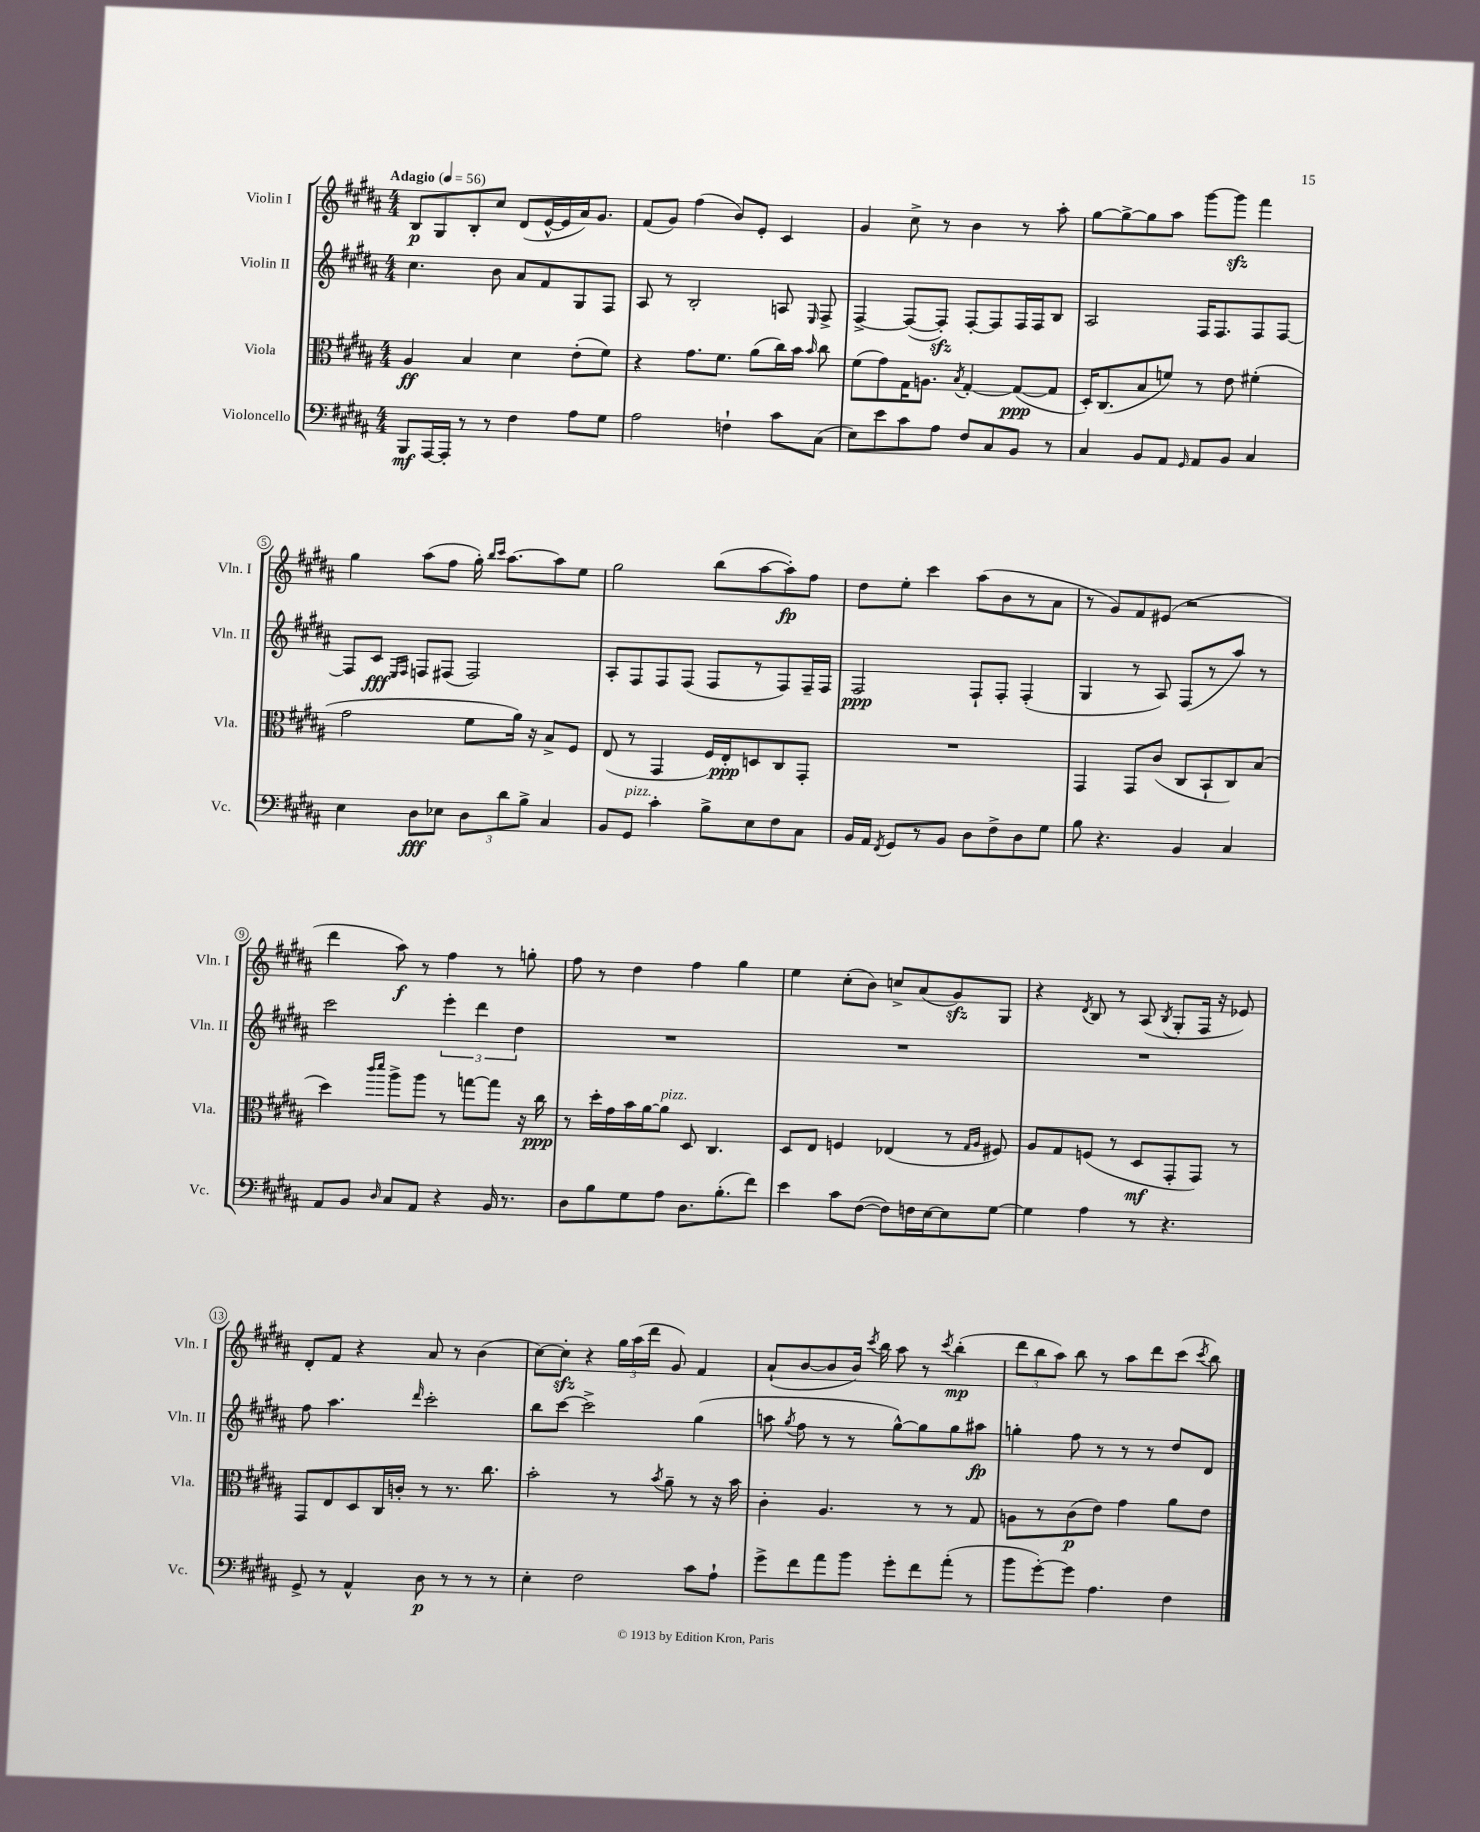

**kern	**dynam	**kern	**dynam	**kern	**dynam	**kern	**dynam
*part4	*part4	*part3	*part3	*part2	*part2	*part1	*part1
*staff4	*staff4	*staff3	*staff3	*staff2	*staff2	*staff1	*staff1
*I"Violoncello	*	*I"Viola	*	*I"Violin II	*	*I"Violin I	*
*I'Vc.	*	*I'Vla.	*	*I'Vln. II	*	*I'Vln. I	*
*clefF4	*	*clefC3	*	*clefG2	*	*clefG2	*
*k[f#c#g#d#a#]	*	*k[f#c#g#d#a#]	*	*k[f#c#g#d#a#]	*	*k[f#c#g#d#a#]	*
*M4/4	*	*M4/4	*	*M4/4	*	*M4/4	*
*MM56	*	*MM56	*	*MM56	*	*MM56	*
=1	=1	=1	=1	=1	=1	=1	=1
!	!	!	!	!	!	!LO:TX:a:B:t=Adagio	!
8BBB/L	mf	4A#/	ff	4.cc#\	.	8B/L	p
[16AAA#/L	.	.	.	.	.	8G#/	.
16AAA#'/JJ]	.	.	.	.	.	.	.
8r	.	4B/	.	.	.	8B'/	.
8r	.	.	.	8b\	.	8cc#/J	.
4F#\	.	4d#\	.	8a#/L	.	(8d#/L	.
.	.	.	.	8f#/	.	[16e^^/L	.
.	.	.	.	.	.	16e/]	.
8A#\L	.	(8e'\L	.	8G#/	.	16a#/J)	.
.	.	.	.	.	.	8.g#/J	.
8G#\J	.	8f#\J)	.	8F#/J	.	.	.
=2	=2	=2	=2	=2	=2	=2	=2
2A#\	.	4r	.	8A#/	.	(8f#/L	.
.	.	.	.	8r	.	8g#/J)	.
.	.	8.g#\L	.	2B'/	.	(4ff#\	.
.	.	8.f#\J	.	.	.	.	.
4Fn`\	.	.	.	.	.	8b/L)	.
.	.	(8a#\L	.	.	.	8e'/J	.
8c#\L	.	16cc#\L)	.	8An/	.	4c#/	.
.	.	16b\JJ	.	.	.	.	.
.	.	16qqb/	.	16qqE/	.	.	.
(8C#\J	.	8cc#\	.	8F#^/	.	.	.
=3	=3	=3	=3	=3	=3	=3	=3
8E\L)	.	(8f#\L	.	[4F#^/	.	4g#/	.
8e\	.	8g#\)	.	.	.	.	.
8c#\	.	16G#\K	.	(8F#/L_	.	8cc#^\	.
.	.	8.An\J	.	.	.	.	.
8A#\J	.	.	.	8F#zz'/J])	.	8r	.
.	.	8qB/	.	.	.	.	.
8F#/L	.	[4G#'/	.	[8F#'/L	.	4b\	.
8C#/	.	.	.	8F#/]	.	.	.
8BB/J	.	(8G#/L_	ppp	16F#/L	.	8r	.
.	.	.	.	16F#/J	.	.	.
8r	.	8G#/J]	.	8B/J	.	8aa#'\	.
=4	=4	=4	=4	=4	=4	=4	=4
4C#/	.	16D#'/KL)	.	2A#/	.	[8gg#\L	.
.	.	(8.C#/	.	.	.	.	.
.	.	.	.	.	.	8gg#^\_	.
8BB/L	.	8B/	.	.	.	8gg#\]	.
8AA#/J	.	8fn/J)	.	.	.	8aa#\J	.
16qqGG#/	.	.	.	.	.	.	.
8AA#/L	.	8r	.	16F#/KL	.	[8ggg#\L	.
.	.	.	.	8.F#/	.	.	.
8BB/J	.	8e\	.	.	.	8ggg#zz\J]	.
4C#/	.	(4f#X'\	.	8F#/	.	4fff#\	.
.	.	.	.	[8F#/J	.	.	.
!!LO:LB:g=z
=5	=5	=5	=5	=5	=5	=5	=5
4E\	.	2g#\	.	8F#/L]	.	4gg#\	.
.	.	.	.	8c#/J	fff	.	.
.	.	.	.	16qqE/LL	.	.	.
.	.	.	.	16qqF#/JJ	.	.	.
8D#\L	fff	.	.	8Fn/L	.	(8aa#\L	.
8E-X\J	.	.	.	(8F#X/J	.	8ff#\J	.
12D#\L	.	8f#\L	.	2F#/)	.	16gg#'\)	.
.	.	.	.	.	.	16qqbb/LL	.
.	.	.	.	.	.	16qqccc#/JJ	.
.	.	.	.	.	.	[8.aa#\L	.
12d#\	.	.	.	.	.	.	.
.	.	16a#\Jk)	.	.	.	.	.
12B^\J	.	.	.	.	.	.	.
.	.	16r	.	.	.	.	.
4C#/	.	8B^/L	.	.	.	8aa#\]	.
.	.	8F#/J	.	.	.	8ee\J	.
=6	=6	=6	=6	=6	=6	=6	=6
8BB/L	.	(8E/	.	8A#'/L	.	2gg#\	.
!LO:TX:a:i:t=pizz.	!	!	!	!	!	!	!
8GG#/J	.	8r	.	8F#/	.	.	.
4c#'\	.	4GG#/	.	8F#/	.	.	.
.	.	.	.	(8F#/J	.	.	.
8B^\L	.	16F#/LL)	.	8F#/L	.	(8bb\L	.
.	.	16E'/J	ppp	.	.	.	.
8E\	.	8Dn/	.	8r	.	[8aa#\	.
8F#\	.	8C#/	.	8F#/)	.	8aa#'\])	fp
8C#\J	.	8GG#'/J	.	16F#~/L	.	8ff#\J	.
.	.	.	.	16F#/JJ	.	.	.
=7	=7	=7	=7	=7	=7	=7	=7
16BB/LL	.	1r	.	2F#/	ppp	8dd#\L	.
16AA#/JJ	.	.	.	.	.	.	.
8qFF#/	.	.	.	.	.	.	.
8GG#/L	.	.	.	.	.	8ee'\J	.
8r	.	.	.	.	.	4ccc#\	.
8BB/J	.	.	.	.	.	.	.
8D#\L	.	.	.	8F#`/L	.	(8aa#\L	.
8F#^\	.	.	.	8F#'/J	.	8b\	.
8D#\	.	.	.	(4F#'/	.	8r	.
8G#\J	.	.	.	.	.	8a#\J	.
=8	=8	=8	=8	=8	=8	=8	=8
8B\	.	4GG#/	.	4G#/	.	8r	.
4.r	.	.	.	.	.	8g#/L)	.
.	.	8GG#/L	.	8r	.	8f#/	.
.	.	(8c#/J	.	8A#/)	.	(8e#X/J	.
4BB/	.	8C#/L	.	(8F#/L	.	2r	.
.	.	8BB`/	.	8r	.	.	.
4C#/	.	8C#/)	.	8aa#/J)	.	.	.
.	.	(8B/J	.	8r	.	.	.
!!LO:LB:g=z
=9	=9	=9	=9	=9	=9	=9	=9
8AA#/L	.	4dd#\)	.	2ccc#\	.	4ddd#\	.
8BB/J	.	.	.	.	.	.	.
.	.	16qqccc#/LL	.	.	.	.	.
16qqD#/	.	16qqddd#/JJ	.	.	.	.	.
8C#/L	.	8aa#^\L	.	.	.	8aa#\)	f
8AA#/J	.	8aa#\J	.	.	.	8r	.
4r	.	8r	.	6eee'\	.	4ff#\	.
.	.	[8ggn\L	.	.	.	.	.
.	.	.	.	6ddd#\	.	.	.
16BB/	.	8gg\J]	.	.	.	8r	.
8.r	.	.	.	.	.	.	.
.	.	.	.	6dd#\	.	.	.
.	.	16r	.	.	.	8ggn'\	.
.	.	16cc#\	ppp	.	.	.	.
=10	=10	=10	=10	=10	=10	=10	=10
8D#\L	.	8r	.	1r	.	8ff#\	.
8B\	.	16dd#'\LL	.	.	.	8r	.
.	.	16g#\	.	.	.	.	.
8G#\	.	16b\	.	.	.	4dd#\	.
.	.	[16a#\J	.	.	.	.	.
!	!	!LO:TX:a:i:t=pizz.	!	!	!	!	!
8A#\J	.	8a#\J]	.	.	.	.	.
8.D#\L	.	8D#/	.	.	.	4ff#\	.
.	.	4.C#/	.	.	.	.	.
(8.B'\	.	.	.	.	.	.	.
.	.	.	.	.	.	4gg#\	.
8f#\J)	.	.	.	.	.	.	.
=11	=11	=11	=11	=11	=11	=11	=11
4e\	.	8D#/L	.	1r	.	4ee\	.
.	.	8E/J	.	.	.	.	.
8c#\L	.	4Fn/	.	.	.	(8cc#'\L	.
([8F#\J	.	.	.	.	.	8b\J)	.
8F#\L])	.	(4E-X/	.	.	.	8ccn^/L	.
16Fn\L	.	.	.	.	.	(8a#/	.
[16E\J	.	.	.	.	.	.	.
8E\]	.	8r	.	.	.	8g#zz/)	.
.	.	16qqG#/LL	.	.	.	.	.
.	.	16qqA#/JJ	.	.	.	.	.
[8G#\J	.	8F#X/)	.	.	.	8G#/J	.
=12	=12	=12	=12	=12	=12	=12	=12
4G#\]	.	8A#/L	.	1r	.	4r	.
.	.	8G#/	.	.	.	.	.
.	.	.	.	.	.	8qd#/	.
4A#\	.	(8Fn/J	.	.	.	8B/	.
.	.	8r	.	.	.	8r	.
8r	.	8D#/L	mf	.	.	(8A#/	.
.	.	.	.	.	.	8qB/	.
4.r	.	8GG#'/	.	.	.	8G#'/L	.
.	.	8GG#/J)	.	.	.	16F#/Jk	.
.	.	.	.	.	.	16r	.
.	.	8r	.	.	.	8e-X/)	.
!!LO:LB:g=z
=13	=13	=13	=13	=13	=13	=13	=13
8GG#^/	.	8GG#/L	.	8ff#\	.	8d#'/L	.
8r	.	8E/	.	4.aa#\	.	8f#/J	.
4AA#^^/	.	8D#/	.	.	.	4r	.
.	.	16C#/L	.	.	.	.	.
.	.	16cn'/JJ	.	.	.	.	.
.	.	.	.	16qqddd#/	.	.	.
8D#\	p	8r	.	2ccc#'\	.	8a#/	.
8r	.	8.r	.	.	.	8r	.
8r	.	.	.	.	.	(4b\	.
.	.	8.cc#\	.	.	.	.	.
8r	.	.	.	.	.	.	.
=14	=14	=14	=14	=14	=14	=14	=14
4E'\	.	2b'\	.	8bb\L	.	[8cc#\L)	.
.	.	.	.	[8ccc#\J	.	8cc#zz'\J]	.
2F#\	.	.	.	2ccc#^\]	.	4r	.
.	.	8r	.	.	.	24gg#\LL	.
.	.	.	.	.	.	(24aa#\	.
.	.	.	.	.	.	24ddd#\JJ	.
.	.	8qb/	.	.	.	.	.
.	.	8a#~\	.	.	.	8g#/)	.
8c#\L	.	8r	.	(4gg#\	.	4f#/	.
8A#`\J	.	16r	.	.	.	.	.
.	.	16b\	.	.	.	.	.
=15	=15	=15	=15	=15	=15	=15	=15
8g#^\L	.	4c#'\	.	8aan\	.	(8a#`/L	.
.	.	.	.	8qgg#/	.	.	.
8f#\	.	.	.	8ff#\	.	[8b/	.
8a#\	.	4.A#/	.	8r	.	8b/]	.
8b\J	.	.	.	8r	.	16b/Jk)	.
.	.	.	.	.	.	8qccc#/	.
.	.	.	.	.	.	16bb\	.
8g#'\L	.	.	.	[8gg#^^\L)	.	8aa#\	.
8f#\	.	8r	.	8gg#\]	.	8r	.
.	.	.	.	.	.	8qccc#/	.
(8a#'\J	.	8r	.	8gg#\	.	(4bb'\	mp
8r	.	8G#/	.	8aa#X\J	fp	.	.
=16	=16	=16	=16	=16	=16	=16	=16
8b\L	.	8An\L	.	4ggn'\	.	12ddd#\L	.
.	.	.	.	.	.	12bb\	.
[8g#'\)	.	8r	.	.	.	.	.
.	.	.	.	.	.	12aa#\J)	.
8g#\J]	.	(8c#\	p	8ff#\	.	8bb\	.
4.A#\	.	8e\J)	.	8r	.	8r	.
.	.	4g#\	.	8r	.	8aa#\L	.
.	.	.	.	8r	.	8ddd#\	.
4F#\	.	8a#\L	.	8dd#/L	.	(8ccc#\J	.
.	.	.	.	.	.	8qccc#/	.
.	.	8e\J	.	8d#/J	.	8bb\)	.
==	==	==	==	==	==	==	==
*-	*-	*-	*-	*-	*-	*-	*-
